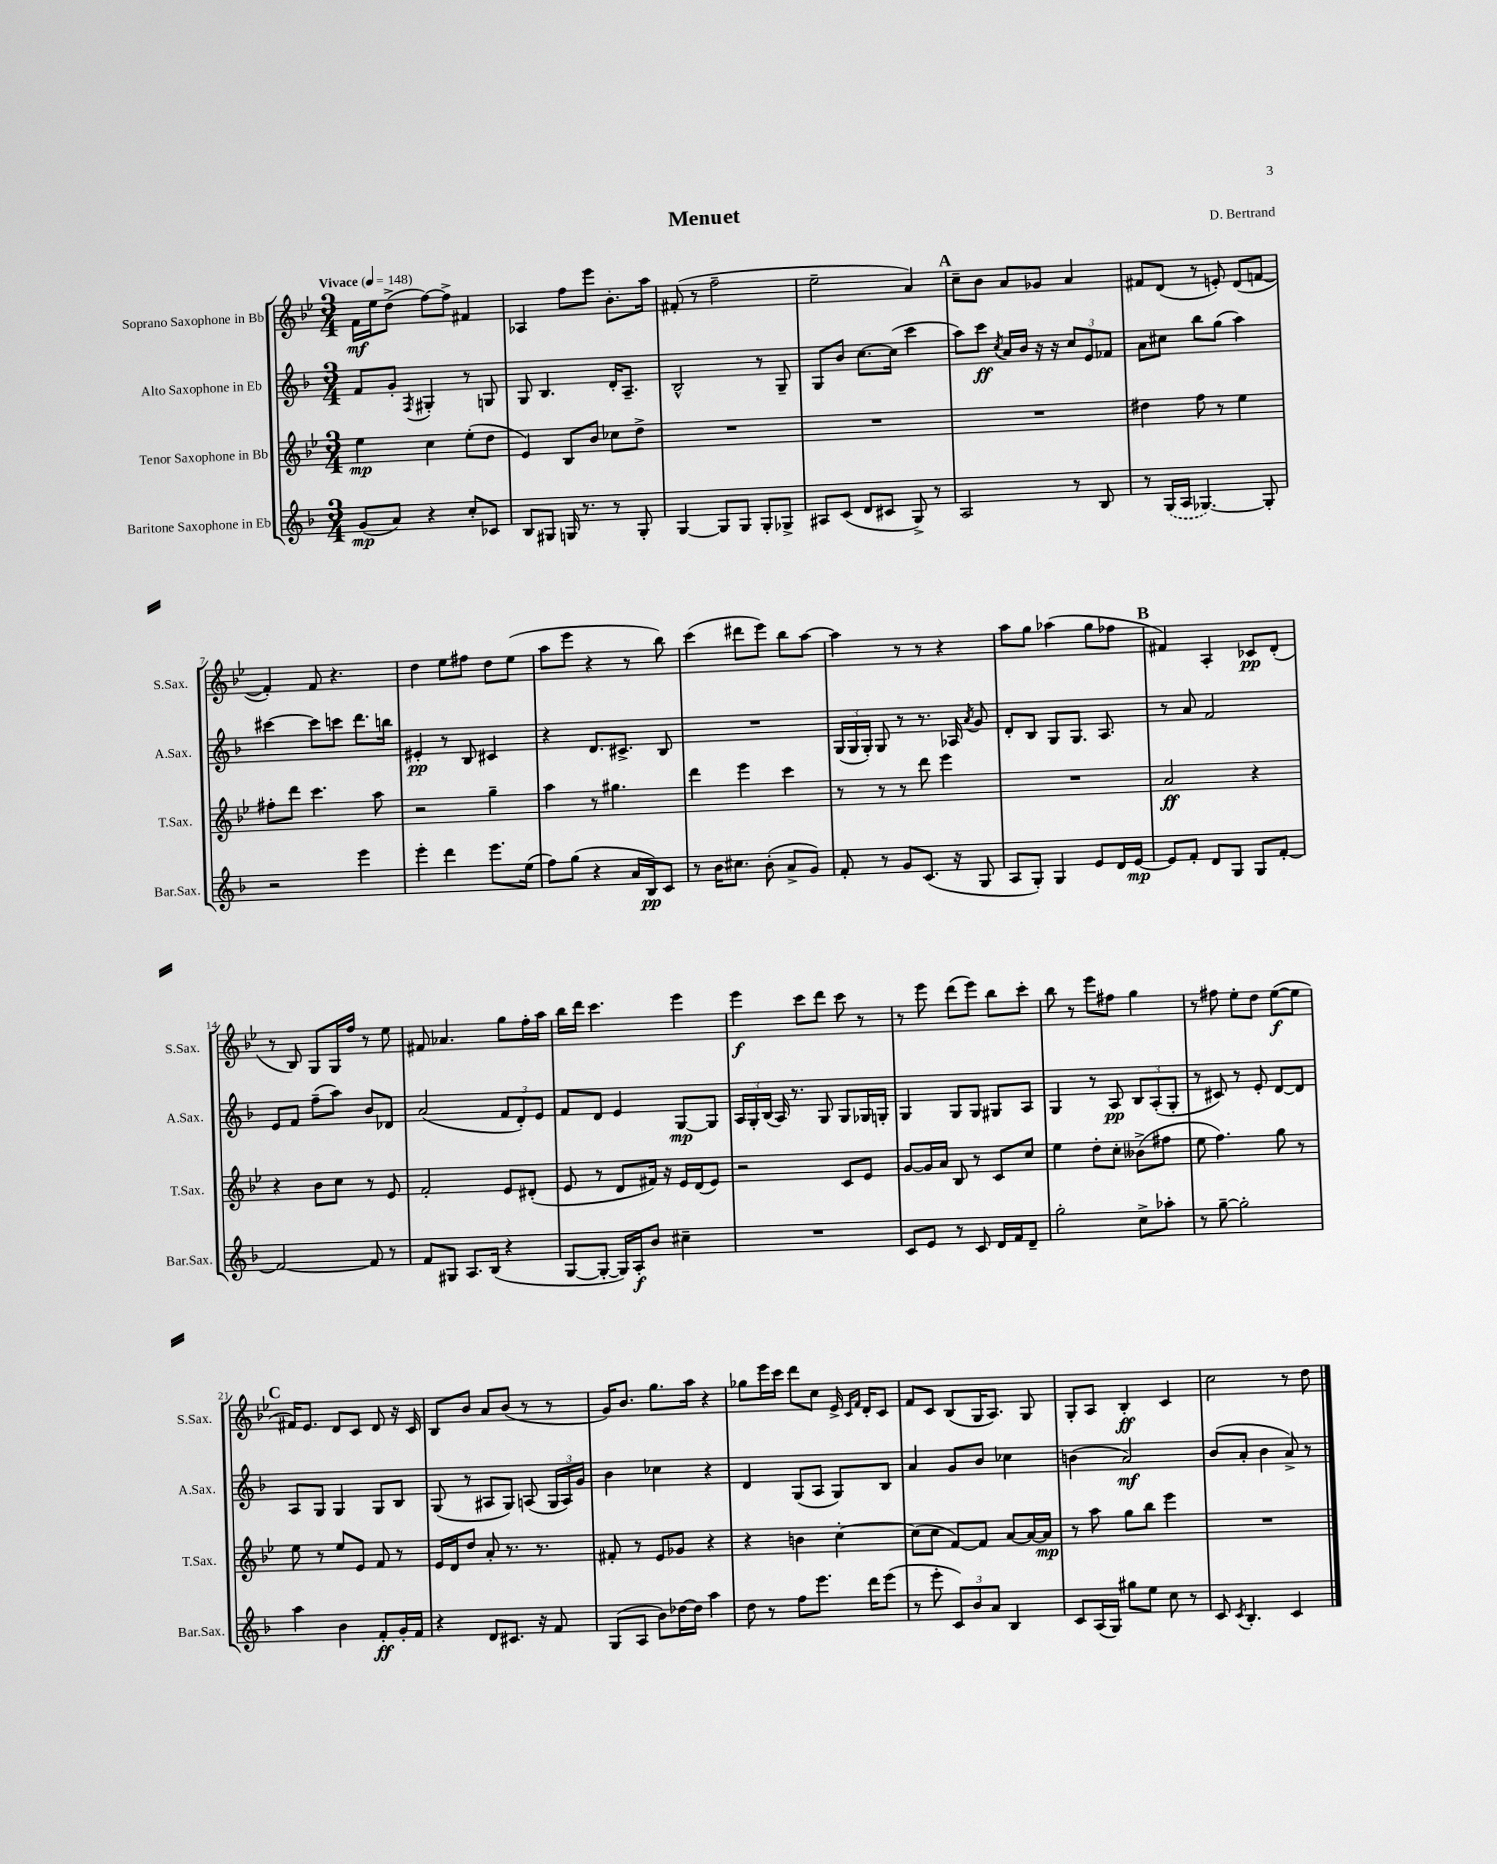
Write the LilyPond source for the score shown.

\header { title = "Menuet" composer = "D. Bertrand" }
<<
\new StaffGroup <<
\new Staff = "s0" \with { instrumentName = "Soprano Saxophone in Bb" shortInstrumentName = "S.Sax." } {
    \clef treble \key bes \major \numericTimeSignature \time 3/4 \tempo "Vivace" 4 = 148
    \autoBeamOff f'16[\mf ees''16 d''8]->( f''8[~) f''8]-> fis'4 |
    aes4 f''8[ ees'''8] bes'8.[-. a''16] |
    fis'8-.( r8 f''2-- |
    ees''2-- a'4) |
    \mark \markup { \bold "A" } c''8[-- bes'8] a'8[ ges'8] a'4 |
    fis'8[ d'8]( r8 e'8-.) d'8[( f'8]~ |
    f'4-.) f'8 r4. |
    d''4 ees''8[ fis''8] d''8[ ees''8]( |
    a''8[ ees'''8] r4 r8 bes''8) |
    c'''4( dis'''8[ ees'''8]) bes''8[ a''8]~ |
    a''4 r8 r8 r4 |
    a''8[ g''8] aes''4( g''8[ fes''8] |
    \mark \markup { \bold "B" } fis'4) a4-. ces'8[\pp d'8]-.( |
    r8 bes8) g8[ g16 f''16] r8 ees''8 |
    fis'8 aes'4. g''8[ f''16-. a''16] |
    bes''16[ d'''16] c'''4. ees'''4 |
    ees'''4\f c'''8[ d'''8] c'''8 r8 |
    r8 ees'''8 d'''8[( ees'''8]) bes''8[ c'''8]-. |
    bes''8 r8 ees'''8[ fis''8] g''4 |
    r8 fis''8 ees''8[-. d''8] ees''8[~\f( ees''8] |
    \mark \markup { \bold "C" } fis'16[) ees'8.] d'8[ c'8] d'8 r16 c'16 |
    bes8[ bes'8] a'8[ bes'8]( r8 r8 |
    g'16[) bes'8.] g''8.[ a''16] r4 |
    ges''8[ ees'''16 c'''16] d'''8[ c''8] ees'16-> \grace { c'16[ f'16] } d'16[-. c'8] |
    f'8[ c'8] bes8[( g16 a8.]) g8 |
    g8[-. a8] bes4-.\ff c'4 |
    c''2 r8 d''8 \bar "|." |
}
\new Staff = "s1" \with { instrumentName = "Alto Saxophone in Eb" shortInstrumentName = "A.Sax." } {
    \clef treble \key f \major \numericTimeSignature \time 3/4
    \autoBeamOff f'8[ g'8]-. \acciaccatura { f8 } gis4-. r8 g8 |
    g8 bes4. d'16[-. a8.]-- |
    bes2-^ r8 g8-- |
    g8[ bes'8] c''8.[~ c''16]( c'''4 |
    \mark \markup { \bold "A" } a''8[) c'''8]\ff \acciaccatura { c''8 } a'16[ bes'16] r16 r16 \tuplet 3/2 { c''8[ e'8 fes'8] } |
    a'8[ cis''8] bes''8[ g''8]( a''4) |
    cis'''4~ cis'''8[ c'''8] d'''8.[ b''16] |
    eis'4-.\pp r8 bes8 cis'4 |
    r4 d'8.[ cis'8.]-> bes8 |
    R2. |
    \tuplet 3/2 { g16[( g16 g16]-.) } g8 r8 r8. aes16 \acciaccatura { a'8 } g'8 |
    d'8[-. bes8] g8[ g8.] a8. |
    \mark \markup { \bold "B" } r8 a'8 f'2 |
    e'8[ f'8] f''8[--( a''8]) bes'8[ des'8] |
    a'2( \tuplet 3/2 { f'8[ d'8-.) e'8] } |
    f'8[ d'8] e'4 g8[~\mp g8] |
    \tuplet 3/2 { a16[ g16-. bes16]( } a16) r8. g8 g8[ ges16 g16]-. |
    g4 g8[ g8] gis8[ a8] |
    g4 r8 a8\pp \tuplet 3/2 { bes8[ a8-.( g8]-. } |
    r8 cis'8) r8 e'8-. d'8[~ d'8] |
    \mark \markup { \bold "C" } a8[ g8] g4 g8[ bes8] |
    g8( r8 ais8[ g8]) a8( \tuplet 3/2 { g16[ a16) g'16] } |
    bes'4 ces''4 r4 |
    d'4 g8[( a8] g8[) bes8] |
    a'4 g'8[ bes'8] ces''4 |
    b'4( a'2\mf) |
    bes'8[( a'8]-. bes'4 a'8->) r8 \bar "|." |
}
\new Staff = "s2" \with { instrumentName = "Tenor Saxophone in Bb" shortInstrumentName = "T.Sax." } {
    \clef treble \key bes \major \numericTimeSignature \time 3/4
    \autoBeamOff ees''4\mp c''4 ees''8[-.( d''8] |
    ees'4) bes8[ bes'8] ces''8[ d''8]-> |
    R2. |
    R2. |
    \mark \markup { \bold "A" } R2. |
    dis''4 f''8 r8 ees''4 |
    fis''8[-. d'''8] c'''4. a''8 |
    r2 g''4-- |
    a''4 r8 gis''4. |
    d'''4 ees'''4 c'''4 |
    r8 r8 r8 d'''8 ees'''4 |
    R2. |
    \mark \markup { \bold "B" } a'2\ff r4 |
    r4 bes'8[ c''8] r8 ees'8 |
    f'2-. ees'8[ dis'8]-.( |
    ees'8 r8 d'8[ fis'16]) r16 ees'16[ d'16( ees'8]) |
    r2 c'8[ ees'8] |
    g'8[~ g'16 a'16] bes8 r8 c'8[ c''8] |
    ees''4 d''8[-. c''8]-. beses'8[->( fis''8] |
    ees''8 f''4.) g''8 r8 |
    \mark \markup { \bold "C" } ees''8 r8 ees''8[ ees'8] f'8 r8 |
    ees'16[ d'16 d''8] a'8-. r8. r8. |
    fis'8-. r8 ees'8[ ges'8] r4 |
    r4 b'4 c''4~-. |
    c''8[( c''8] f'8[~) f'8] a'8[~ a'16~ a'16]\mp |
    r8 a''8 g''8[ bes''8] ees'''4 |
    R2. \bar "|." |
}
\new Staff = "s3" \with { instrumentName = "Baritone Saxophone in Eb" shortInstrumentName = "Bar.Sax." } {
    \clef treble \key f \major \numericTimeSignature \time 3/4
    \autoBeamOff g'8[\mp( a'8]) r4 c''8[-. ces'8] |
    bes8[ gis8] g16 r8. r8 g8-. |
    g4~ g8[ g8] g8[-. ges8]-> |
    ais8[ c'8]( d'8[ cis'8] g8->) r8 |
    \mark \markup { \bold "A" } a2 r8 bes8 |
    r8 \once \slurDashed g16[( a16] ges4.~) ges8-. |
    r2 e'''4 |
    e'''4-. d'''4 e'''8.[ e''16]( |
    f''8[) g''8]( r4 a'16[ bes16\pp) c'8] |
    r8 bes'16[ cis''8.] bes'8-.( a'8[-> g'8]) |
    f'8-. r8 g'8[ c'8.]( r16 g8 |
    a8[ g8]-.) g4 e'8[ d'16 e'16]~\mp |
    \mark \markup { \bold "B" } e'8[ f'8]-. d'8[ g8] g8[ f'8]~-. |
    f'2~ f'8 r8 |
    f'8[ gis8] a8.[ bes16]( r4 |
    g8[~ g8]~-. g16[) a16-.\f bes'8] cis''4-- |
    R2. |
    c'8[ e'8] r8 c'8 d'16[ f'16 d'8]-- |
    g''2-. c''8[-> aes''8]-. |
    r8 g''8~-- g''2-. |
    \mark \markup { \bold "C" } a''4 bes'4 f'8[-.\ff g'16-. f'16] |
    r4 d'8[ cis'8.] r16 f'8 |
    g8[( a8] bes'8[) des''16~ des''16] a''4 |
    d''8 r8 f''8[ e'''8.] d'''16[ e'''8]( |
    r8 e'''8-. \tuplet 3/2 { c'8[) bes'8 a'8] } bes4 |
    c'8[ a16( g16]) gis''8[ e''8] c''8 r8 |
    c'8 \acciaccatura { c'8 } bes4.-. c'4 \bar "|." |
}
>>
>>
